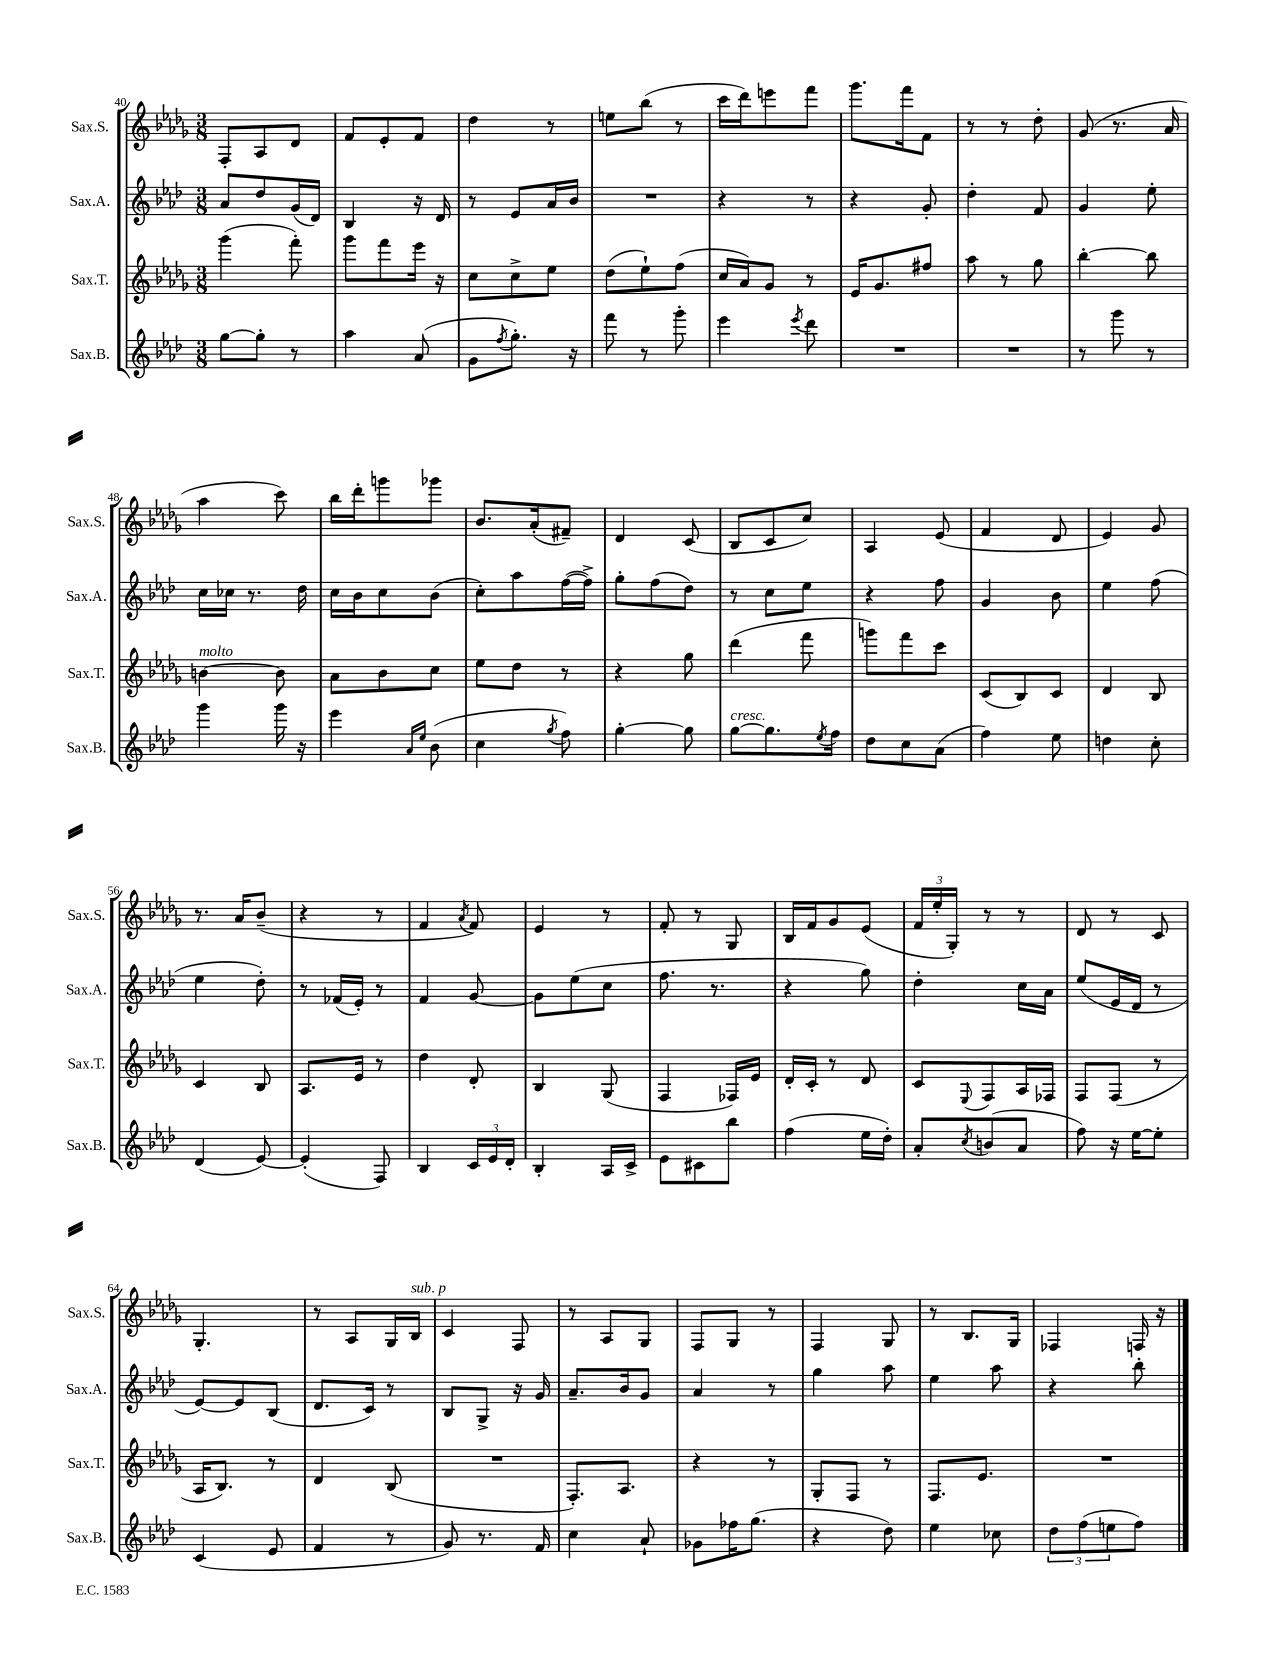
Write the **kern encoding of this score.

**kern	**kern	**kern	**kern
*staff4	*staff3	*staff2	*staff1
*clefG2	*clefG2	*clefG2	*clefG2
*k[b-e-a-d-]	*k[b-e-a-d-g-]	*k[b-e-a-d-]	*k[b-e-a-d-g-]
*M3/8	*M3/8	*M3/8	*M3/8
[8gg	(4ggg-	8a-	8F'
8gg']	.	8dd-	8A-
8r	8fff')	(16g	8d-
.	.	16d-)	.
=	=	=	=
4aa-	8ggg-	4B-	8f
.	8fff	.	8e-'
(8a-	16eee-	16r	8f
.	16r	16d-	.
=	=	=	=
8g	8cc	8r	4dd-
8qff	.	.	.
8.gg')	8cc^	8e-	.
.	8ee-	16a-	8r
16r	.	16b-	.
=	=	=	=
8fff	(8dd-	4.r	8ee
8r	8ee-`)	.	(8bb-
8ggg'	(8ff	.	8r
=	=	=	=
4eee-	16cc	4r	16ccc
.	16a-)	.	16ddd-)
.	8g-	.	8eee
8qeee-	.	.	.
8ddd-	8r	8r	8fff
=	=	=	=
4.r	16e-	4r	8.ggg-
.	8.g-	.	.
.	.	.	16fff
.	8ff#	8g'	8f
=	=	=	=
4.r	8aa-	4dd-'	8r
.	8r	.	8r
.	8gg-	8f	8dd-'
=	=	=	=
8r	[4bb-'	4g	(8g-
8ggg	.	.	8.r
8r	8bb-]	8ee-'	.
.	.	.	16a-
=	=	=	=
4ggg	[4b	16cc	4aa-
.	.	16cc-	.
.	.	8.r	.
16ggg	8b]	.	8ccc)
16r	.	16dd-	.
=	=	=	=
4eee-	8a-	16cc	16bb-
.	.	16b-	16ddd-'
.	8b-	8cc	8ggg
16qqa-	.	.	.
16qqee-	.	.	.
(8b-	8cc	(8b-	8ggg-
=	=	=	=
4cc	8ee-	8cc')	8.b-
.	8dd-	8aa-	.
.	.	.	(16a-'
8qgg	.	.	.
8ff)	8r	([16ff	8f#~)
.	.	16ff^])	.
=	=	=	=
[4gg'	4r	8gg'	4d-
.	.	(8ff	.
8gg]	8gg-	8dd-)	(8c
=	=	=	=
[8gg	(4ddd-	8r	8B-
8.gg]	.	8cc	8c
.	8fff	8ee-	8cc)
8qee-	.	.	.
16ff	.	.	.
=	=	=	=
8dd-	8ggg)	4r	4A-
8cc	8fff	.	.
(8a-	8ccc	8ff	(8e-
=	=	=	=
4ff)	(8c	4g	4f
.	8B-)	.	.
8ee-	8c	8b-	8d-
=	=	=	=
4dd	4d-	4ee-	4e-)
8cc'	8B-	(8ff	8g-
=	=	=	=
(4d-	4c	4ee-	8.r
.	.	.	16a-
[8e-)	8B-	8dd-')	(8b-~
=	=	=	=
(4e-']	8.A-	8r	4r
.	.	(16f-	.
.	16e-	16e-')	.
8F)	8r	8r	8r
=	=	=	=
4B-	4dd-	4f	4f
.	.	.	8qa-
24c	8d-'	[8g	8f)
24e-	.	.	.
24d-'	.	.	.
=	=	=	=
4B-'	4B-	8g]	4e-
.	.	(8ee-	.
16A-	(8G-	8cc	8r
16c^	.	.	.
=	=	=	=
8e-	4F	8.ff	8f'
8c#	.	.	8r
.	.	8.r	.
8bb-	16F-)	.	8G-
.	16e-	.	.
=	=	=	=
(4ff	16d-'	4r	16B-
.	16c'	.	16f
.	8r	.	8g-
16ee-	8d-	8gg)	(8e-
16dd-')	.	.	.
=	=	=	=
8a-'	8c	4dd-'	24f
.	.	.	24ee-'
.	.	.	24G-')
8qcc	8qqE-	.	.
(8b	8F	.	8r
8a-	16A-	16cc	8r
.	16F-	16a-	.
=	=	=	=
8ff)	8F	(8ee-	8d-
16r	(8F	16e-	8r
[16ee-	.	16d-	.
8ee-']	8r	8r	8c
=	=	=	=
(4c	16A-	[8e-)	4.G-'
.	8.B-)	.	.
.	.	8e-]	.
8e-	8r	(8B-	.
=	=	=	=
4f	4d-	8.d-	8r
.	.	.	8A-
.	.	16c)	.
8r	(8B-	8r	16G-
.	.	.	16B-
=	=	=	=
8g)	4.r	8B-	4c
8.r	.	8G^	.
.	.	16r	8F
16f	.	16g	.
=	=	=	=
4cc	8.F')	8.a-~	8r
.	.	.	8A-
.	8.A-	16b-	.
8a-`	.	8g	8G-
=	=	=	=
8g-	4r	4a-	8F
16ff-	.	.	8G-
(8.gg	.	.	.
.	8r	8r	8r
=	=	=	=
4r	8G-'	4gg	4F
.	8F	.	.
8dd-)	8r	8aa-	8G-
=	=	=	=
4ee-	8.F	4ee-	8r
.	.	.	8.B-
.	8.e-	.	.
8cc-	.	8aa-	.
.	.	.	16G-
=	=	=	=
12dd-	4.r	4r	4F-
(12ff	.	.	.
12ee	.	.	.
8ff)	.	8bb-'	16F
.	.	.	16r
==	==	==	==
*-	*-	*-	*-
